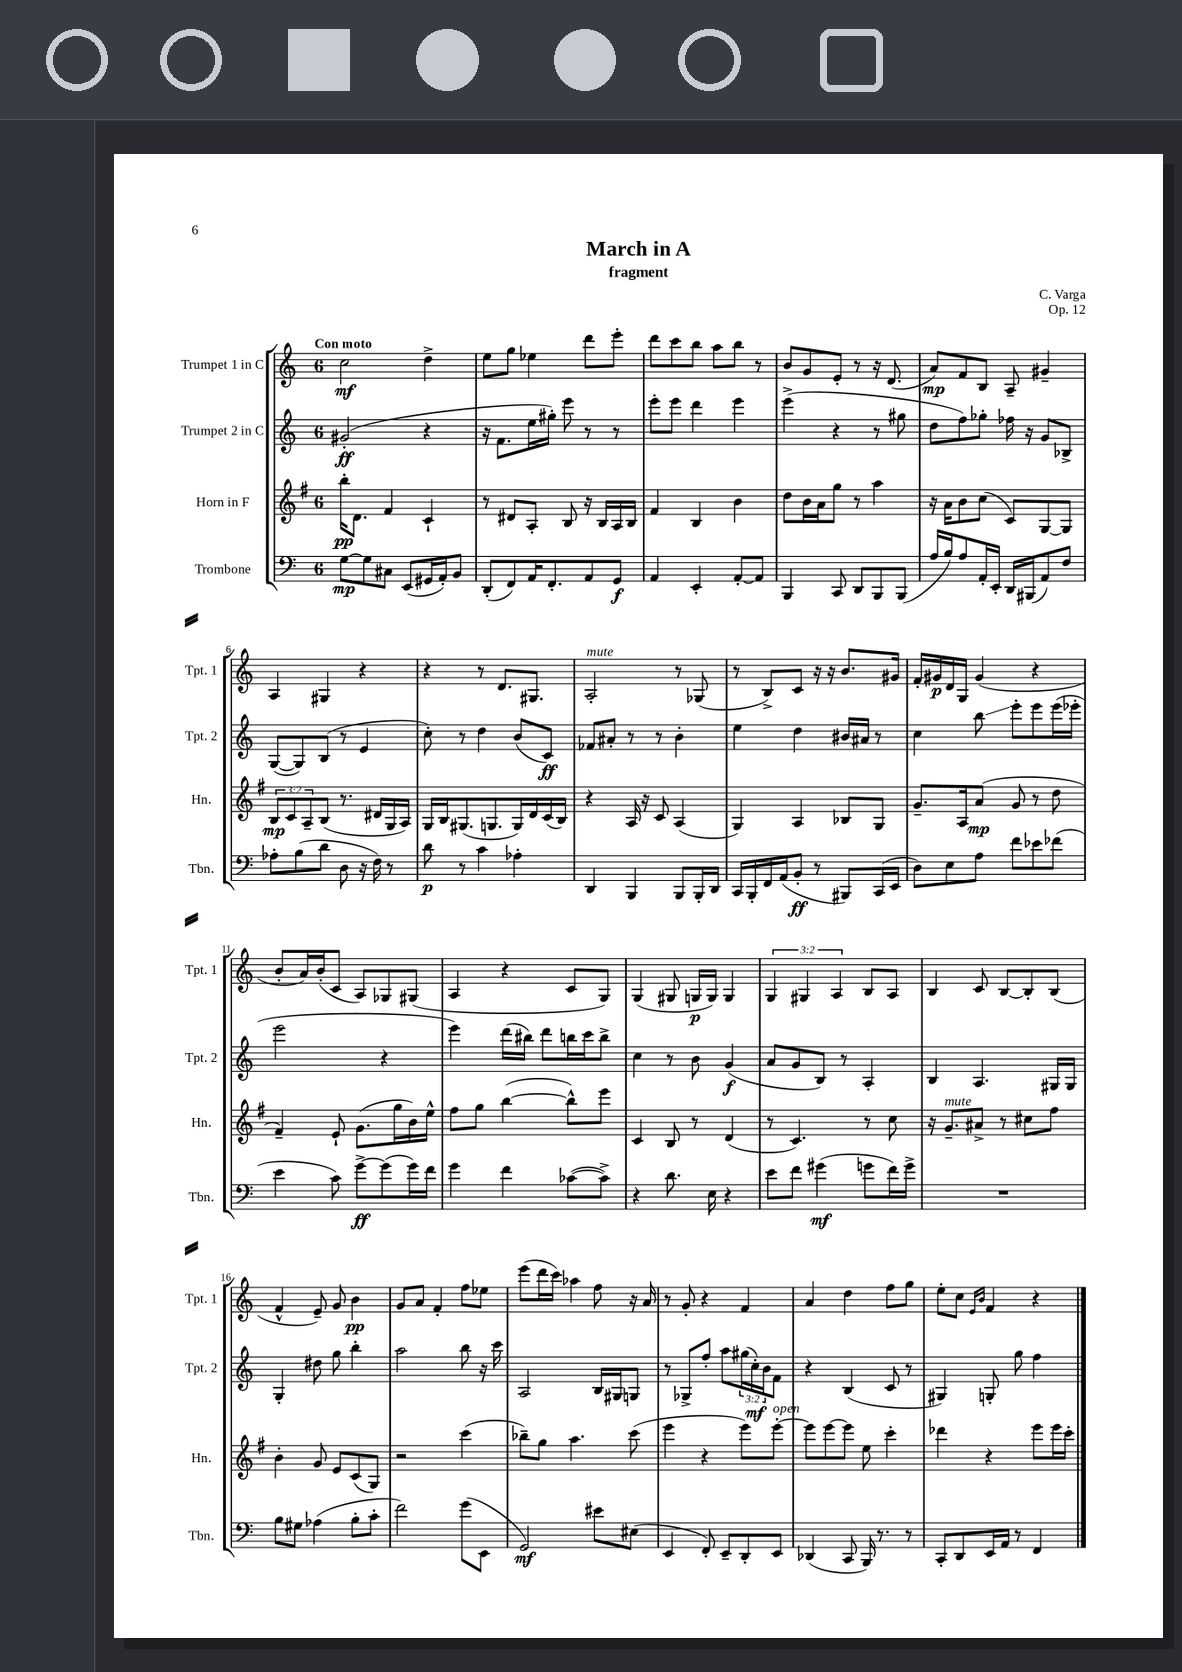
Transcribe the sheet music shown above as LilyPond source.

\header { title = "March in A" composer = "C. Varga" subtitle = "fragment" opus = "Op. 12" }
<<
\new StaffGroup <<
\new Staff = "s0" \with { instrumentName = "Trumpet 1 in C" shortInstrumentName = "Tpt. 1" } {
    \clef treble \key c \major \once \override Staff.TimeSignature.style = #'single-digit \time 6/8 \override Staff.TupletNumber.text = #tuplet-number::calc-fraction-text \tempo "Con moto"
    c''2\mf d''4-> |
    e''8 g''8 ees''4 d'''8 e'''8-. |
    d'''8 c'''8 b''8 a''8 b''8 r8 |
    b'8 g'8 e'8-. r8 r16 d'8.( |
    a'8\mp) f'8 b8 a8-- gis'4-- |
    a4 gis4 r4 |
    r4 r8 d'8. gis8. |
    a2-.^\markup { \italic "mute" } r8 ges8( |
    r8 b8->) c'8 r16 r16 b'8. gis'16 |
    f'16-. gis'16\p d'16 g16 gis'4( r4 |
    b'8-. a'16) b'16-.( c'8 a8) ges8 gis8( |
    a4 r4 c'8 g8) |
    g4( gis8 g16\p g16) g4 |
    \tuplet 3/2 { g4 gis4 a4 } b8 a8 |
    b4 c'8 b8~ b8-. b8( |
    f'4-^ e'8--) g'8 b'4\pp |
    g'8 a'8 f'4-. f''8 ees''8 |
    e'''8( d'''16 c'''16) aes''4 f''8 r16 a'16 |
    r8 g'8-. r4 f'4 |
    a'4 d''4 f''8 g''8 |
    e''8-. c''8 \grace { e'16 b'16 } f'4 r4 \bar "|." |
}
\new Staff = "s1" \with { instrumentName = "Trumpet 2 in C" shortInstrumentName = "Tpt. 2" } {
    \clef treble \key c \major \once \override Staff.TimeSignature.style = #'single-digit \time 6/8 \override Staff.TupletNumber.text = #tuplet-number::calc-fraction-text
    gis'2-.\ff( r4 |
    r16 f'8. e''16 gis''16-.) e'''8 r8 r8 |
    e'''8-. e'''8 d'''4 e'''4 |
    e'''4->( r4 r8 gis''8 |
    d''8 f''8) ges''8-. fes''16 r16 g'8 bes8-> |
    g8~( g8) b8( r8 e'4 |
    c''8-.) r8 d''4 b'8( c'8\ff) |
    fes'8 ais'8-. r8 r8 b'4-. |
    e''4 d''4 bis'16 ais'16 r8 |
    c''4 b''8\glissando e'''8-. e'''8 e'''16( ees'''16-. |
    e'''2 r4 |
    e'''4) d'''16( bis''16) d'''8 b''16 c'''16 b''8-> |
    c''4 r8 b'8 g'4\f( |
    a'8 g'8 b8) r8 a4-. |
    b4 a4. gis16 gis16 |
    g4-. dis''8 g''8 b''4-. |
    a''2 b''8 r16 c'''16 |
    a2 b16 gis16 g8 |
    r8 ges8-> f''8-. a''8 \tuplet 3/2 { gis''16( c''16-.\mf) b'16 } f'8 |
    r4 b4( c'8 r8 |
    gis4) g8-. g''8 f''4 \bar "|." |
}
\new Staff = "s2" \with { instrumentName = "Horn in F" shortInstrumentName = "Hn." } {
    \clef treble \key g \major \once \override Staff.TimeSignature.style = #'single-digit \time 6/8 \override Staff.TupletNumber.text = #tuplet-number::calc-fraction-text
    b''16-.\pp d'8. fis'4 c'4-! |
    r8 dis'8 a8-. b8 r16 b16 a16 b16 |
    fis'4 b4 b'4 |
    d''8 b'16 a'16 g''8 r8 a''4 |
    r16 a'16 b'8 c''8( c'8) g8~ g8 |
    \tuplet 3/2 { b8\mp c'8 a8-- } b8( r8. dis'16 g16 a16) |
    g16 b16 gis8.( g8. g16) d'16 c'16( b16) |
    r4 a16 r16 c'8 a4( |
    g4) a4 bes8 g8 |
    g'8.-- a16 a'8\mp( g'8 r8 d''8 |
    fis'4--) e'8-! g'8.( g''16 b'16) e''16-^ |
    fis''8 g''8 b''4~( b''8-^) e'''8 |
    c'4 b8 r8 d'4( |
    r8 c'4.) r8 c''8 |
    r16 g'8.--^\markup { \italic "mute" } ais'8-> r8 cis''8 fis''8 |
    b'4-. g'8 e'8 c'8( g8) |
    r2 c'''4( |
    bes''8--) g''8 a''4. c'''8( |
    e'''4 r4 e'''8) e'''8~-.^\markup { \italic "open" } |
    e'''8 e'''8~ e'''8 e''8 c'''4-. |
    des'''4 r4 e'''8 e'''16 c'''16-. \bar "|." |
}
\new Staff = "s3" \with { instrumentName = "Trombone" shortInstrumentName = "Tbn." } {
    \clef bass \key c \major \once \override Staff.TimeSignature.style = #'single-digit \time 6/8
    g8~\mp g8 cis8 e,8( gis,16 a,16-.) b,8 |
    d,8-.( f,8) a,16 f,8.-. a,8 g,8\f |
    a,4 e,4-. a,8~-. a,8 |
    b,,4 c,8 d,8 b,,8 b,,8( |
    a16 b16) a8 a,16-. e,16-. d,16 bis,,16( a,8) f8 |
    aes8-. b8( d'8 d8 r16 f16) r8 |
    d'8\p r8 c'4 aes4-. |
    d,4 b,,4 b,,8 b,,16-. d,16 |
    c,16 b,,16-. f,16 a,16( b,8-.\ff r8 bis,,8) c,16( e,16 |
    d8) e8 a8 f'8 ees'8 fes'8( |
    e'4 c'8) g'8~->\ff g'8( g'16) f'16 |
    g'4 f'4 ces'8~( ces'8->) |
    r4 d'8. e16 r4 |
    e'8 f'8 gis'4\mf( g'8 f'16) g'16-> |
    R2. |
    b8 gis8 aes4( b8-. c'8-. |
    f'2) g'8( e,8 |
    g,2\mf) eis'8 eis8( |
    e,4 f,8-.) e,8-- d,8-. e,8 |
    des,4( c,8 b,,16) r8. r8 |
    c,8-. d,8 e,16 a,16 r8 f,4 \bar "|." |
}
>>
>>
